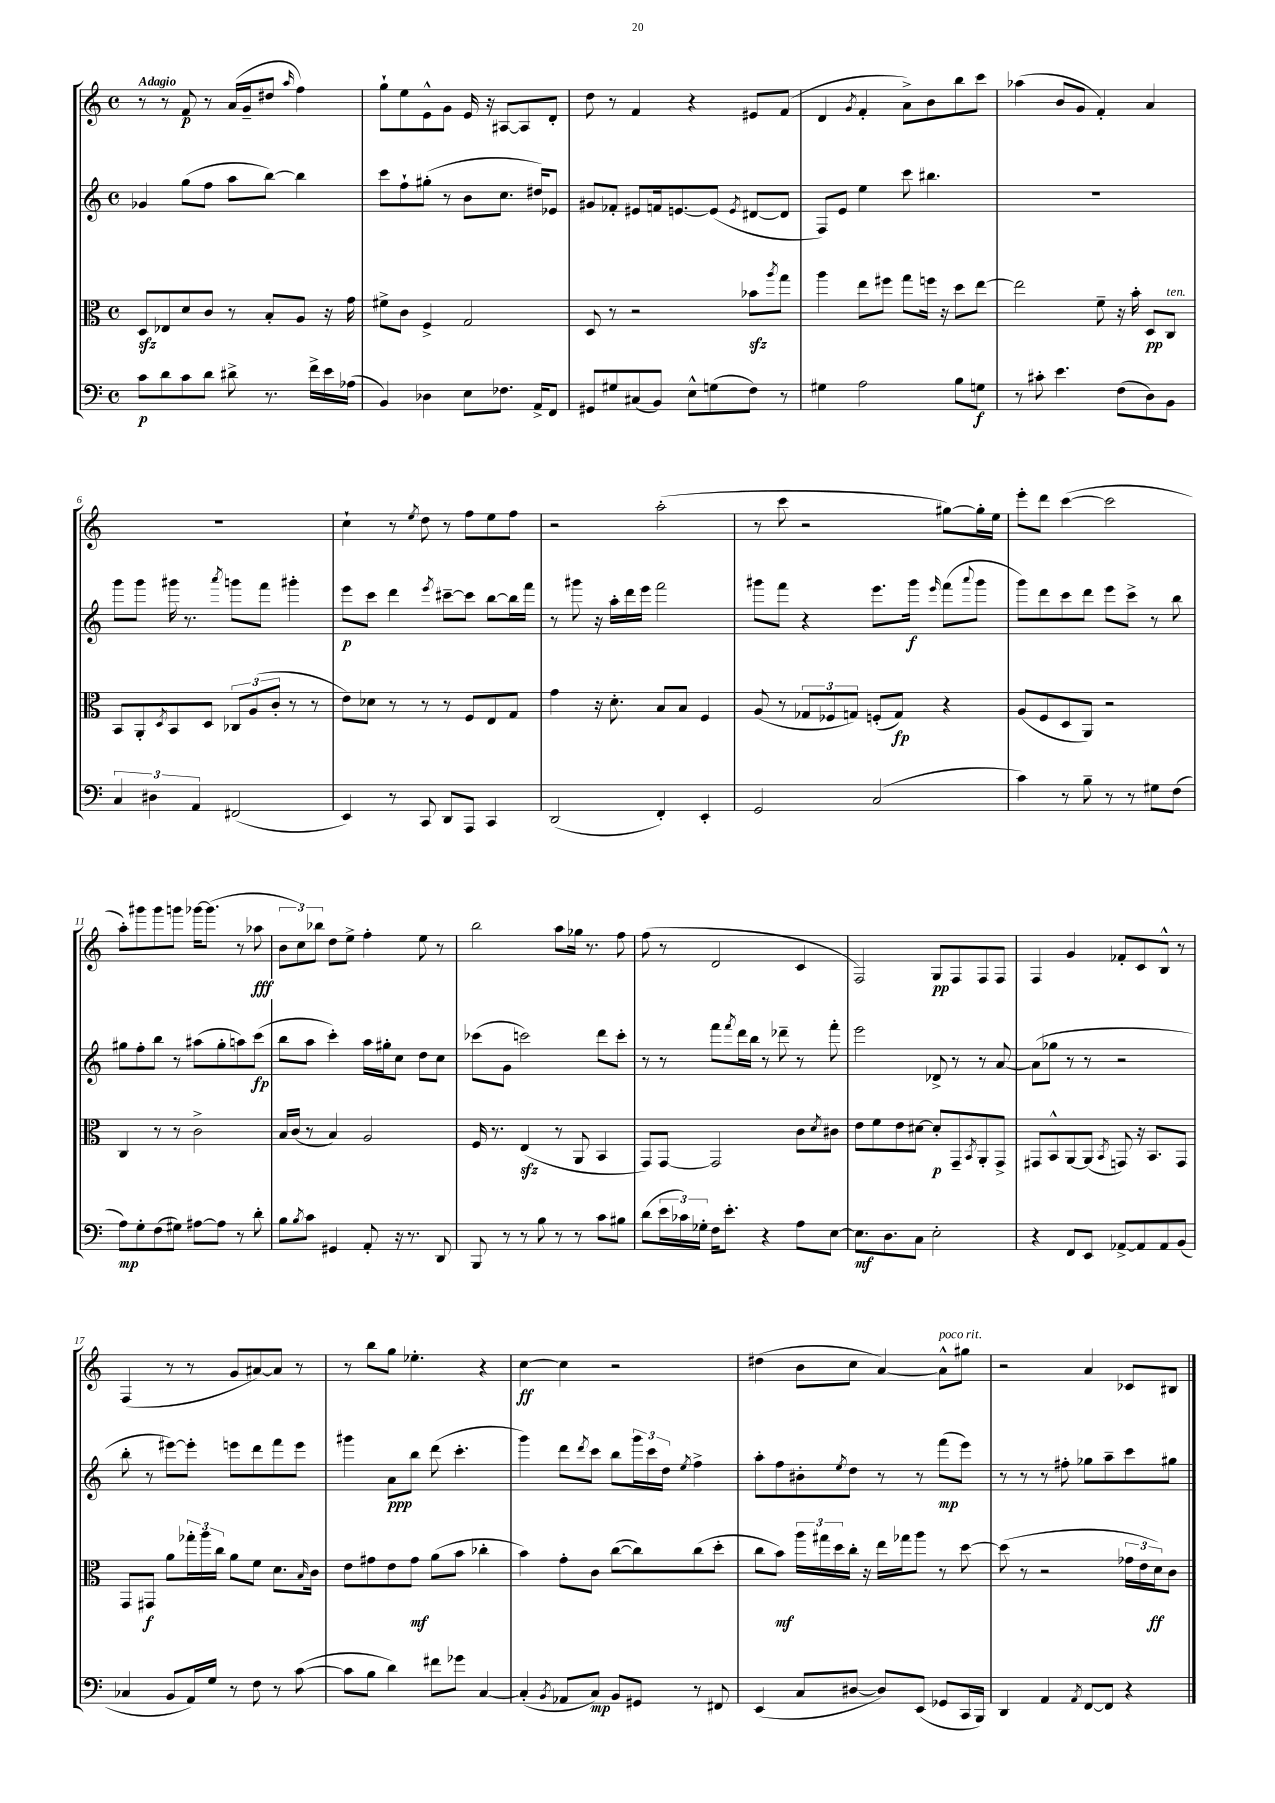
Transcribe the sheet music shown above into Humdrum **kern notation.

**kern	**kern	**kern	**kern
*staff4	*staff3	*staff2	*staff1
*clefF4	*clefC3	*clefG2	*clefG2
*k[]	*k[]	*k[]	*k[]
*M4/4	*M4/4	*M4/4	*M4/4
*met(c)	*met(c)	*met(c)	*met(c)
8c	8D	4g-	8r
8d	8E-	.	8r
8c	8d	(8gg	8f
8d	8c	8ff	8r
8d#^	8r	8aa	(16a
.	.	.	16g~
8.r	8B'	[8bb)	8dd#
.	.	.	16qqaa
.	8A	4bb]	4ff)
16f^	.	.	.
16e	16r	.	.
(16A-	16g	.	.
=	=	=	=
4BB)	8f#^	8ccc	8gg`
.	8c	8ff`	8ee
4D-	4F^	(8gg#'	8e^^
.	.	8r	8g
8E	2G	8b	16e
.	.	.	16r
8.F-	.	8.cc	[8A#
.	.	.	8A#]
16AA^	.	16dd#)	.
8FF	.	8e-	8d'
=	=	=	=
8GG#	8D	8g#	8dd
8G#	8r	8f-'	8r
(8C#	2r	8e#	4f
8BB)	.	16f	.
.	.	[8.e	.
8E^^	.	.	4r
(8G	.	(8e]	.
.	.	8qe	.
8F)	8b-	[8d#	8e#
.	8qaa	.	.
8r	8gg	8d#]	(8f
=	=	=	=
4G#	4aa	8F)	4d
.	.	8e	.
.	.	.	8qg
2A	8ee	4ee	4f'
.	8ff#	.	.
.	8gg	8ccc	8a^)
.	16ff	4.bb#	8b
.	16r	.	.
8B	8dd	.	8bb
8G	[8ee	.	8ccc
=	=	=	=
8r	2ee]	1r	(4aa-
8c#'	.	.	.
4.e	.	.	8b
.	.	.	8g
.	8f~	.	4f')
(8F	16r	.	.
.	16b'	.	.
8D)	8D	.	4a
8BB	8C	.	.
=	=	=	=
6C	8BB	8ggg	1r
.	8AA'	8ggg	.
6D#	.	.	.
.	8qD	.	.
.	8BB	16ggg#	.
.	.	8.r	.
6AA	.	.	.
.	8D	.	.
.	.	8qaaa	.
(2FF#	12C-	8ggg	.
.	(12A	.	.
.	.	8fff	.
.	12c'	.	.
.	8r	4ggg#'	.
.	8r	.	.
=	=	=	=
4EE)	8e)	8eee	4cc`
.	8d-	8ccc	.
8r	8r	4ddd	8r
.	.	.	8qee
8CC	8r	.	8dd
.	.	8qeee	.
8DD	8r	[8ccc#~	8r
8AAA	8F	8ccc#]	8ff
4CC	8E	[8bb	8ee
.	8G	16bb]	8ff
.	.	16fff	.
=	=	=	=
(2DD	4g	8r	2r
.	.	8ggg#	.
.	16r	16r	.
.	8.d'	16aa'	.
.	.	16ddd	.
.	.	16eee	.
4FF')	8B	2fff	(2aa'
.	8B	.	.
4EE'	4F	.	.
=	=	=	=
2GG	(8A	8ggg#	8r
.	8r	8fff	8ccc
.	12G-	4r	2r
.	12F-	.	.
.	12G)	.	.
(2C	(8F'	8.eee	.
.	8G)	.	.
.	.	16ggg#	.
.	.	16qqeee	.
.	4r	(8fff	[8gg#)
.	.	8qqaaa	.
.	.	8ggg#	16gg#']
.	.	.	16ee
=	=	=	=
4c)	(8A	8ggg)	8eee'
.	8F	8ddd	8ddd
8r	8D	8ccc	([4ccc
8B~	8AA)	8ddd	.
8r	2r	8eee	2ccc]
8r	.	8ccc^	.
8G#	.	8r	.
(8F	.	8bb	.
=	=	=	=
8A)	4C	8gg#	8aa')
8G'	.	8ff'	8ggg#
(8F	8r	8bb	8ggg#
8G#)	8r	8r	8ggg
[8A#	2c^	(8aa#	[16ggg-
.	.	.	(8.ggg-]
8A#]	.	8gg#'	.
8r	.	8aa)	8r
8d'	.	(8ccc	8aa-
=	=	=	=
8B	16B	8bb	12b
.	(16c	.	.
.	.	.	12cc)
8qB	.	.	.
8c	8r	8aa	.
.	.	.	12bb-
4GG#	4B)	4ccc')	8dd
.	.	.	8ee^
8AA'	2A	16aa	4ff'
.	.	16gg#'	.
16r	.	8cc	.
8.r	.	.	.
.	.	8dd	8ee
8DD	.	8cc	8r
=	=	=	=
8BBB	16F	(8ccc-	2bb
.	8.r	.	.
8r	.	8g	.
8r	(4E	2ccc)	.
8B	.	.	.
8r	8r	.	8aa
8r	8AA	.	16gg-
.	.	.	8.r
8c	4BB	8ddd	.
8B#	.	8ccc'	8ff
=	=	=	=
(8d	8GG)	8r	(8ff
24e	[8GG	8r	8r
24c-)	.	.	.
24G-'	.	.	.
16F	2GG]	8fff	2d
8.e'	.	.	.
.	.	8qfff	.
.	.	16ddd	.
.	.	16bb	.
4r	.	8r	.
.	.	8ddd-~	.
8A	8c	8r	4c
.	8qd	.	.
[8E	8c#	8fff'	.
=	=	=	=
8.E]	8e	2eee	2F)
.	8f	.	.
8.D	.	.	.
.	8e	.	.
8C	[8d#	.	.
2E'	8d#']	8d-^	8G
.	8GG~	8r	8F
.	8qBB	.	.
.	8AA'	8r	8F
.	8GG^	[8a	8F
=	=	=	=
4r	8GG#	(8a]	4F
.	8BB^^	8gg-	.
8FF	[8AA	8r	4g
8EE	(8AA]	8r	.
.	8qBB	.	.
[8AA-^	8GG)	2r	8f-'
8AA-]	16r	.	8c
.	8.BB	.	.
8AA-	.	.	8B^^
(8BB	8GG	.	8r
=	=	=	=
4C-	8GG	8bb'	(4F
.	8GG#	8r	.
8BB	8a	[8eee#)	8r
16AA)	24gg-'	8eee#']	8r
.	24aa	.	.
16G	.	.	.
.	24cc	.	.
8r	8a	8eee	8g
8F	8f	8ddd	[8a#)
8r	8.d	8fff	8a#]
([8c	.	8eee	8r
.	16qqB	.	.
.	16c	.	.
=	=	=	=
8c]	8e	4ggg#	8r
8B	8g#	.	8bb
4d)	8e	8a	8gg
.	8g#	8bb	4.ee-'
8f#	(8a	(8ddd	.
8g-	8b	4.ccc'	.
[4C	4cc-'	.	4r
=	=	=	=
(4C']	4b)	4ggg)	[4cc
8qBB	.	.	.
8AA-	8g'	8ddd	4cc]
.	.	8qddd	.
8C)	8c	8ccc	.
8BB	([8cc	8bb	2r
8GG#	8cc])	24ggg	.
.	.	24ccc	.
.	.	24dd	.
.	.	8qee	.
8r	(8cc	4ff^	.
8FF#	8dd'	.	.
=	=	=	=
(4EE	8cc	8aa'	(4dd#
.	8b)	8ff	.
8C	24aa	8b#'	8b
.	24gg#	.	.
.	24dd	.	.
.	.	8qee	.
[8D#	16cc'	8dd	8cc
.	16r	.	.
8D#])	16ee	8r	[4a)
.	16gg-	.	.
(8EE	8aa	8r	.
8GG-	8r	(8fff	8a^^]
16CC	[8dd	8eee)	8gg#
16BBB)	.	.	.
=	=	=	=
4DD	(8dd]	8r	2r
.	8r	8r	.
4AA	2r	8r	.
.	.	8ff#'	.
8qAA	.	.	.
[8FF	.	8gg-	4a
8FF]	.	8aa~	.
4r	24g-	8ccc	8c-
.	24e	.	.
.	24d)	.	.
.	8c	8gg#	8B#
==	==	==	==
*-	*-	*-	*-
